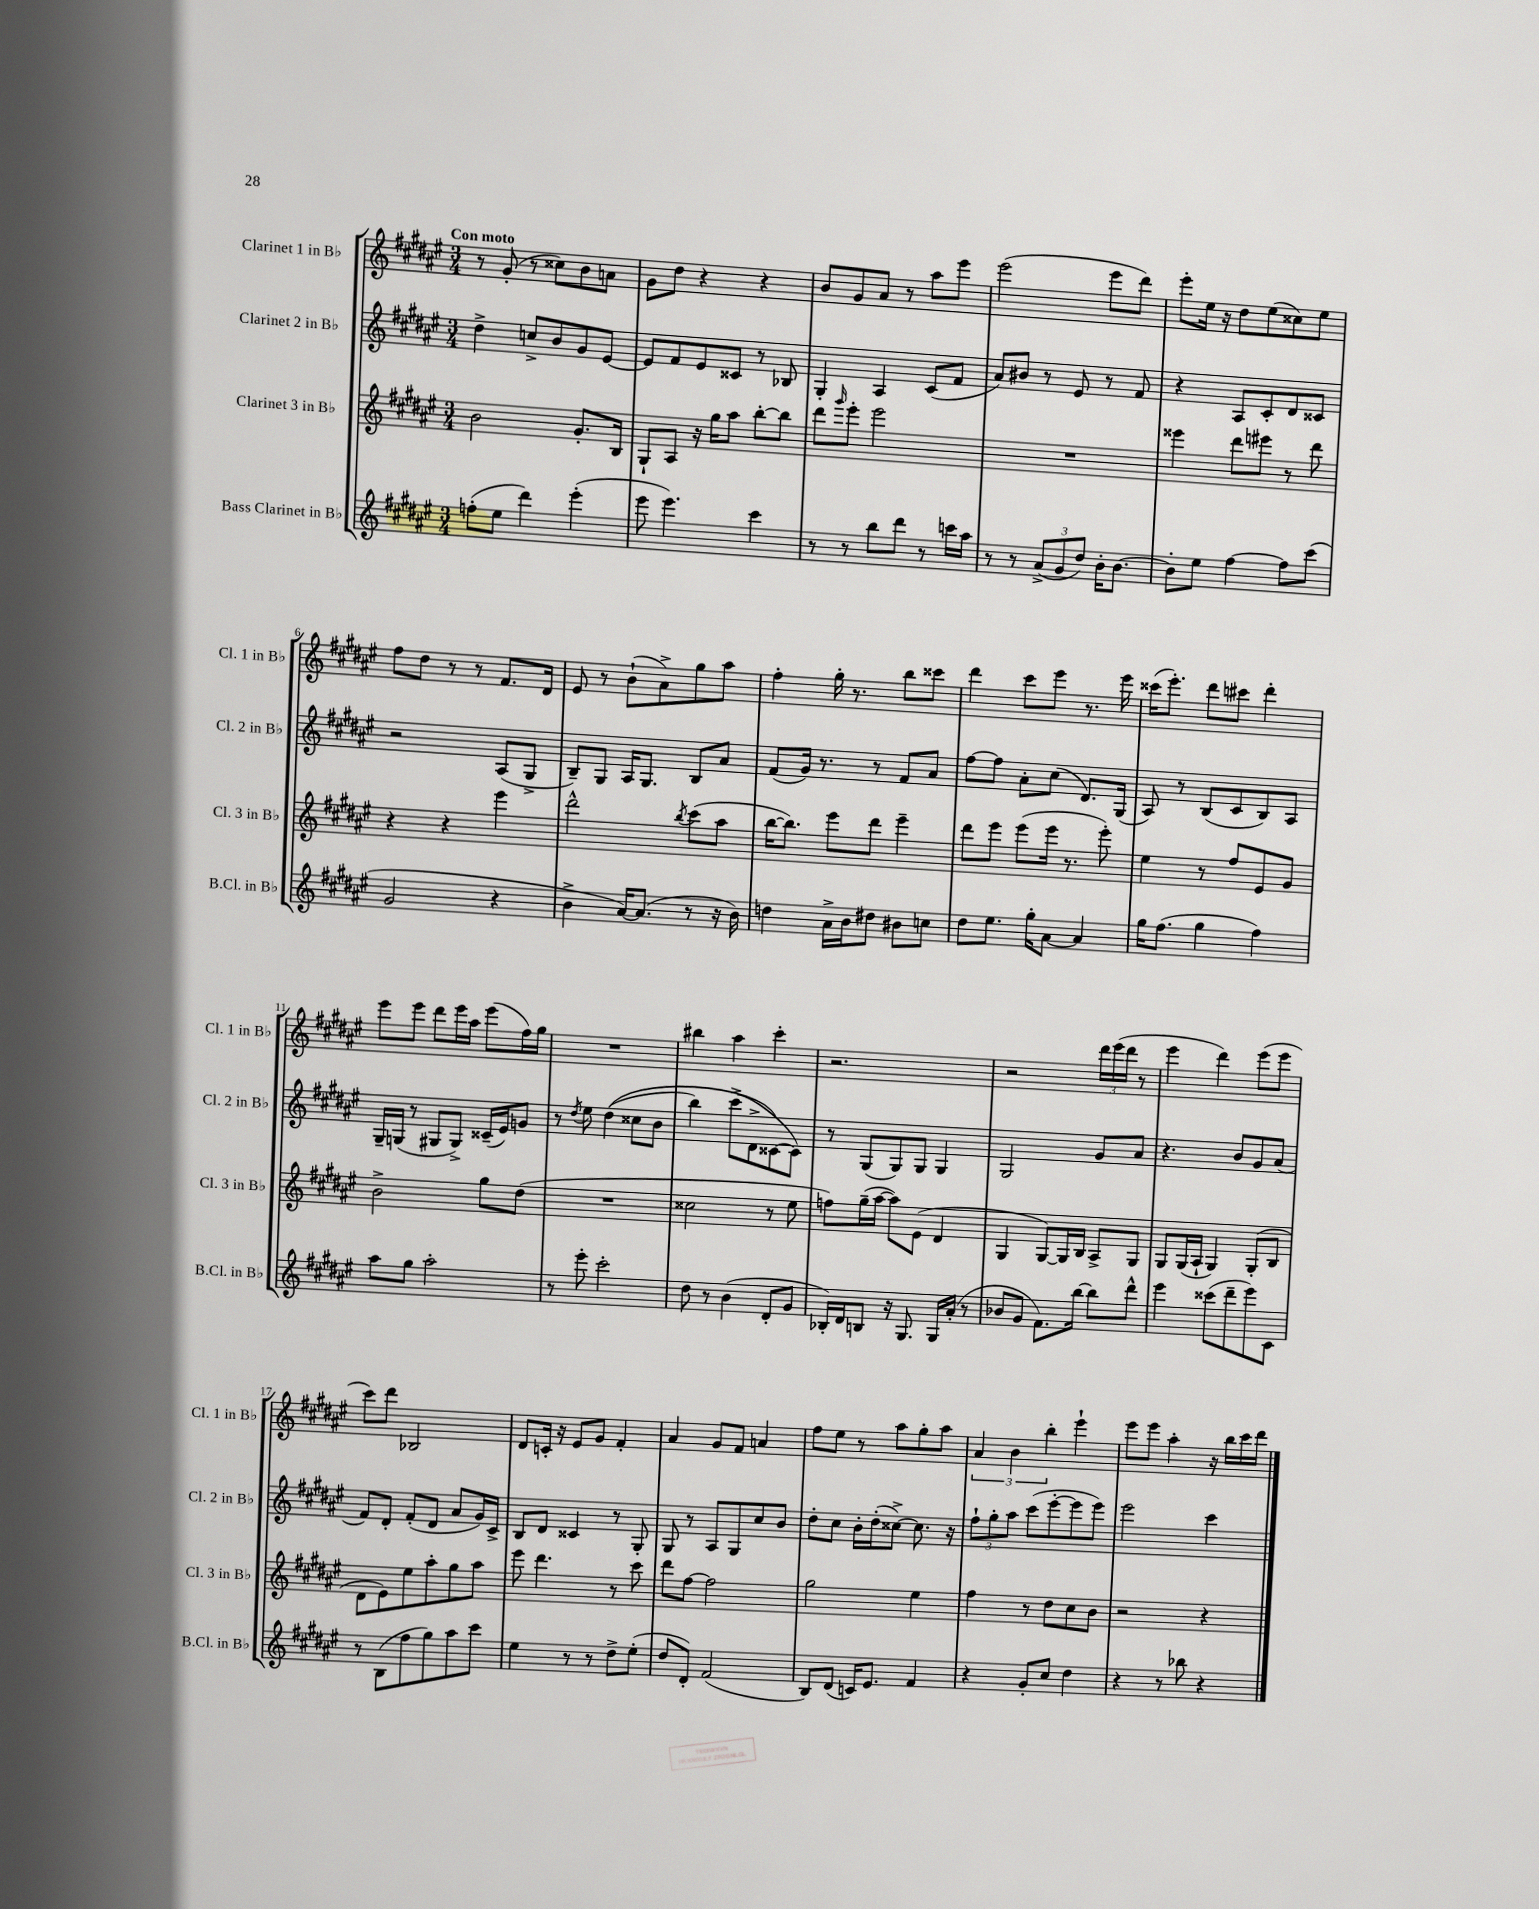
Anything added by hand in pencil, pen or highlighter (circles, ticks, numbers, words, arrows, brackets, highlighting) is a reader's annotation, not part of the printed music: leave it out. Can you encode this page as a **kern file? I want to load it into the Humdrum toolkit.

**kern	**kern	**kern	**kern
*part4	*part3	*part2	*part1
*staff4	*staff3	*staff2	*staff1
*I"Bass Clarinet in B♭	*I"Clarinet 3 in B♭	*I"Clarinet 2 in B♭	*I"Clarinet 1 in B♭
*I'B.Cl. in B♭	*I'Cl. 3 in B♭	*I'Cl. 2 in B♭	*I'Cl. 1 in B♭
*clefG2	*clefG2	*clefG2	*clefG2
*k[f#c#g#d#a#e#]	*k[f#c#g#d#a#e#]	*k[f#c#g#d#a#e#]	*k[f#c#g#d#a#e#]
*M3/4	*M3/4	*M3/4	*M3/4
=1	=1	=1	=1
!	!	!	!LO:TX:a:B:t=Con moto
(8ffn'\L	2b\	4dd#^\	8r
8ee#\J	.	.	(8g#'/
4ddd#\)	.	8ccn^/L	8r
.	.	8b/	8cc##X\L)
(4eee#'\	8.g#'/L	8g#/	8b\
.	.	[8e#/J	8an\J
.	16B/Jk	.	.
=2	=2	=2	=2
8eee#\	8G#`/L	8e#/L]	8g#\L
4.eee#\)	8A#/J	8f#/	8dd#\J
.	16r	8e#/	4r
.	16gg#\KL	.	.
.	8aa#\J	8c##X/J	.
4ccc#\	[8bb'\L	8r	4r
.	8bb\J]	8B-X/	.
=3	=3	=3	=3
8r	8ddd#\L	4G#'/	8b/L
.	16qqggg#/	.	.
8r	8eee#'\J	.	8g#/
8bb\L	2eee#\	4A#/	8a#/J
8ddd#\J	.	.	8r
8r	.	(8c#/L	8aa#\L
16cccn\LL	.	8f#/J	8eee#\J
16aa#\JJ	.	.	.
=4	=4	=4	=4
8r	2.r	8a#/L)	(2eee#\
8r	.	8b#X/J	.
(12a#^/L	.	8r	.
12g#/	.	.	.
.	.	8e#/	.
12dd#/J)	.	.	.
16b'\KL	.	8r	8eee#\L
[8.b\J	.	.	.
.	.	8f#/	8ddd#\J)
=5	=5	=5	=5
8b'\L]	4eee##X\	4r	8eee#'\L
8ee#\J	.	.	16ee#\Jk
.	.	.	16r
[4ff#\	8ddd#\L	8A#/L	8dd#\L
.	8eee#X\J	8c#'/	(8ee#\
8ff#\L]	8r	8d#/	8cc##X\)
(8ccc#\J	8ddd#\	8c##X/J	8ee#\J
!!LO:LB:g=z
=6	=6	=6	=6
2g#/	4r	2r	8ff#\L
.	.	.	8dd#\J
.	4r	.	8r
.	.	.	8r
4r	4eee#\	(8A#/L	8.f#/L
.	.	8G#^/J	.
.	.	.	16d#/Jk
=7	=7	=7	=7
4b^\	2ddd#^^\	8B~/L)	8e#/
.	.	8G#/J	8r
[16a#/KL)	.	16A#/KL	(8b`\L
(8.a#/J]	.	8.G#/J	.
.	.	.	8a#^\)
.	8qbb/	.	.
8r	(8ccc#\L	8B/L	8gg#\
16r	8aa#\J	8a#/J	8aa#\J
16b\)	.	.	.
=8	=8	=8	=8
4ddn\	[16bb\KL	(8f#/L	4ff#'\
.	8.bb\J])	.	.
.	.	16g#/Jk)	.
.	.	8.r	.
16a#^\LL	8eee#\L	.	16gg#'\
16b\J	.	.	8.r
8dd#X\J	8ddd#\J	8r	.
8b#X\L	4eee#~\	8f#/L	8bb\L
8ccn\J	.	8a#/J	8ccc##X\J
=9	=9	=9	=9
8dd#\L	8ddd#\L	[8ff#\L	4ddd#\
8.ee#\J	8eee#\J	8ff#\J]	.
.	(8eee#\L	8a#'\L	8ccc#\L
16gg#'\KL	.	.	.
[8a#\J	16eee#\Jk	(8cc#\J	8eee#\J
.	8.r	.	.
4a#/]	.	8.d#/L)	8.r
.	8eee#'\)	.	.
.	.	(16G#/Jk	16eee#\
=10	=10	=10	=10
16gg#\KL	4ee#\	8A#/)	(16ccc##X\KL
(8.ff#\J	.	.	8.eee#'\J)
.	.	8r	.
4gg#\	8r	(8B/L	8ddd#\L
.	8ff#/L	8c#/	8ccc#X\J
4ff#\)	8e#/	8B/)	4ddd#'\
.	8g#/J	8A#/J	.
!!LO:LB:g=z
=11	=11	=11	=11
8aa#\L	2b^\	16G#~/LL	8eee#\L
.	.	(16Gn/JJ	.
8gg#\J	.	8r	8eee#\J
2aa#'\	.	8G#X/L	8ddd#\L
.	.	8G#^/J)	16eee#\L
.	.	.	16aa#\JJ
.	8gg#\L	(16c##X~/LL	(8eee#\L
.	.	16e#/J)	.
.	(8dd#\J	8gn/J	16ff#\L)
.	.	.	16gg#\JJ
=12	=12	=12	=12
8r	2.r	8r	2.r
.	.	8qdd#/	.
8eee#'\	.	8ee#\	.
2ccc#'\	.	((4dd#\	.
.	.	8cc##X\L	.
.	.	8b\J	.
=13	=13	=13	=13
8dd#\	2cc##X\	4bb\)	4bb#X\
8r	.	.	.
(4b\	.	(8ccc#^\L	4aa#\
.	.	8d#^\	.
8d#'/L	8r	[8c##X\)	4ccc#'\
8g#/J	8ee#\	8c##\J])	.
=14	=14	=14	=14
16B-X'/LL)	8ffn\L)	8r	2.r
16d#/J	.	.	.
8Bn/J	(16gg#~\L	(8G#/L	.
.	[16aa#\JJ	.	.
16r	8aa#\L])	8G#/)	.
8.G#/	.	.	.
.	(8e#\J	8G#/J	.
16G#/LL	4d#/	4G#/	.
(16a#'/JJ	.	.	.
8r	.	.	.
=15	=15	=15	=15
8b-X/L	4G#/	2G#/	2r
8g#/J	.	.	.
8.f#\L)	[8G#/L)	.	.
.	16G#/L]	.	.
[16bb\Jk	16B/JJ	.	.
8bb\L]	8A#^/L	8g#/L	24ddd#\LL
.	.	.	(24eee#\
.	.	.	24ddd#\JJ
8ddd#^^\J	8G#/J	8a#/J	8r
=16	=16	=16	=16
4eee#\	8G#/L	4.r	4eee#\
.	(16G#/L	.	.
.	16A#`/JJ	.	.
(8ccc##X\L	4G#/)	.	4ddd#\)
8ddd#~\	.	8b/L	.
8eee#\)	(8G#'/L	8g#/	(8eee#\L
8c#\J	8B/J	(8a#/J	8eee#\J
!!LO:LB:g=z
=17	=17	=17	=17
8r	8d#\L	8f#/L)	8ccc#\L)
(8B\L	8e#\)	8d#'/J	8ddd#\J
8ff#\	8ee#\	(8f#'/L	2B-X/
8gg#\)	8aa#'\	8d#/J	.
8aa#\	8gg#\	8a#/L	.
8ccc#\J	8aa#\J	16g#/L)	.
.	.	16c#^/JJ	.
=18	=18	=18	=18
4ee#\	8eee#\	8B/L	8d#/L
.	4.ddd#\	8d#/J	16cn'/Jk
.	.	.	16r
8r	.	4c##X/	8e#/L
8r	.	.	8g#/J
8dd#^\L	8r	8r	4f#'/
(8ee#'\J	8ccc#\	8G#'/	.
=19	=19	=19	=19
8dd#/L	8ddd#\L	8G#/	4a#/
8d#'/J)	[8ff#\J	8r	.
(2f#/	2ff#\]	8A#/L	8g#/L
.	.	8G#/	8f#/J
.	.	8cc#/	4an/
.	.	8b/J	.
=20	=20	=20	=20
8B/L)	2gg#\	8dd#'\L	8ff#\L
(8d#/J	.	8cc#\J	8ee#\J
16cn/KL)	.	16b'\LL	8r
8.e#/J	.	(16dd#'\J	.
.	.	[8cc##X^\J)	8aa#\L
4f#/	4ee#\	8.cc##\]	8gg#'\
.	.	.	8aa#\J
.	.	16r	.
=21	=21	=21	=21
4r	4ff#\	12ff#`\L	6a#/
.	.	12gg#'\	.
.	.	12aa#\J	6b\
8g#'/L	8r	(8ccc#\L	.
.	.	.	6bb'\
8cc#/J	8dd#\L	[8eee#'\	.
4dd#\	8cc#\	8eee#\]	4eee#`\
.	8b\J	8eee#\J)	.
=22	=22	=22	=22
4r	2r	2eee#\	8eee#\L
.	.	.	8eee#\J
8r	.	.	4aa#'\
8bb-X\	.	.	.
4r	4r	4ccc#\	16r
.	.	.	16bb\LL
.	.	.	16ccc#\
.	.	.	16ddd#\JJ
==	==	==	==
*-	*-	*-	*-
